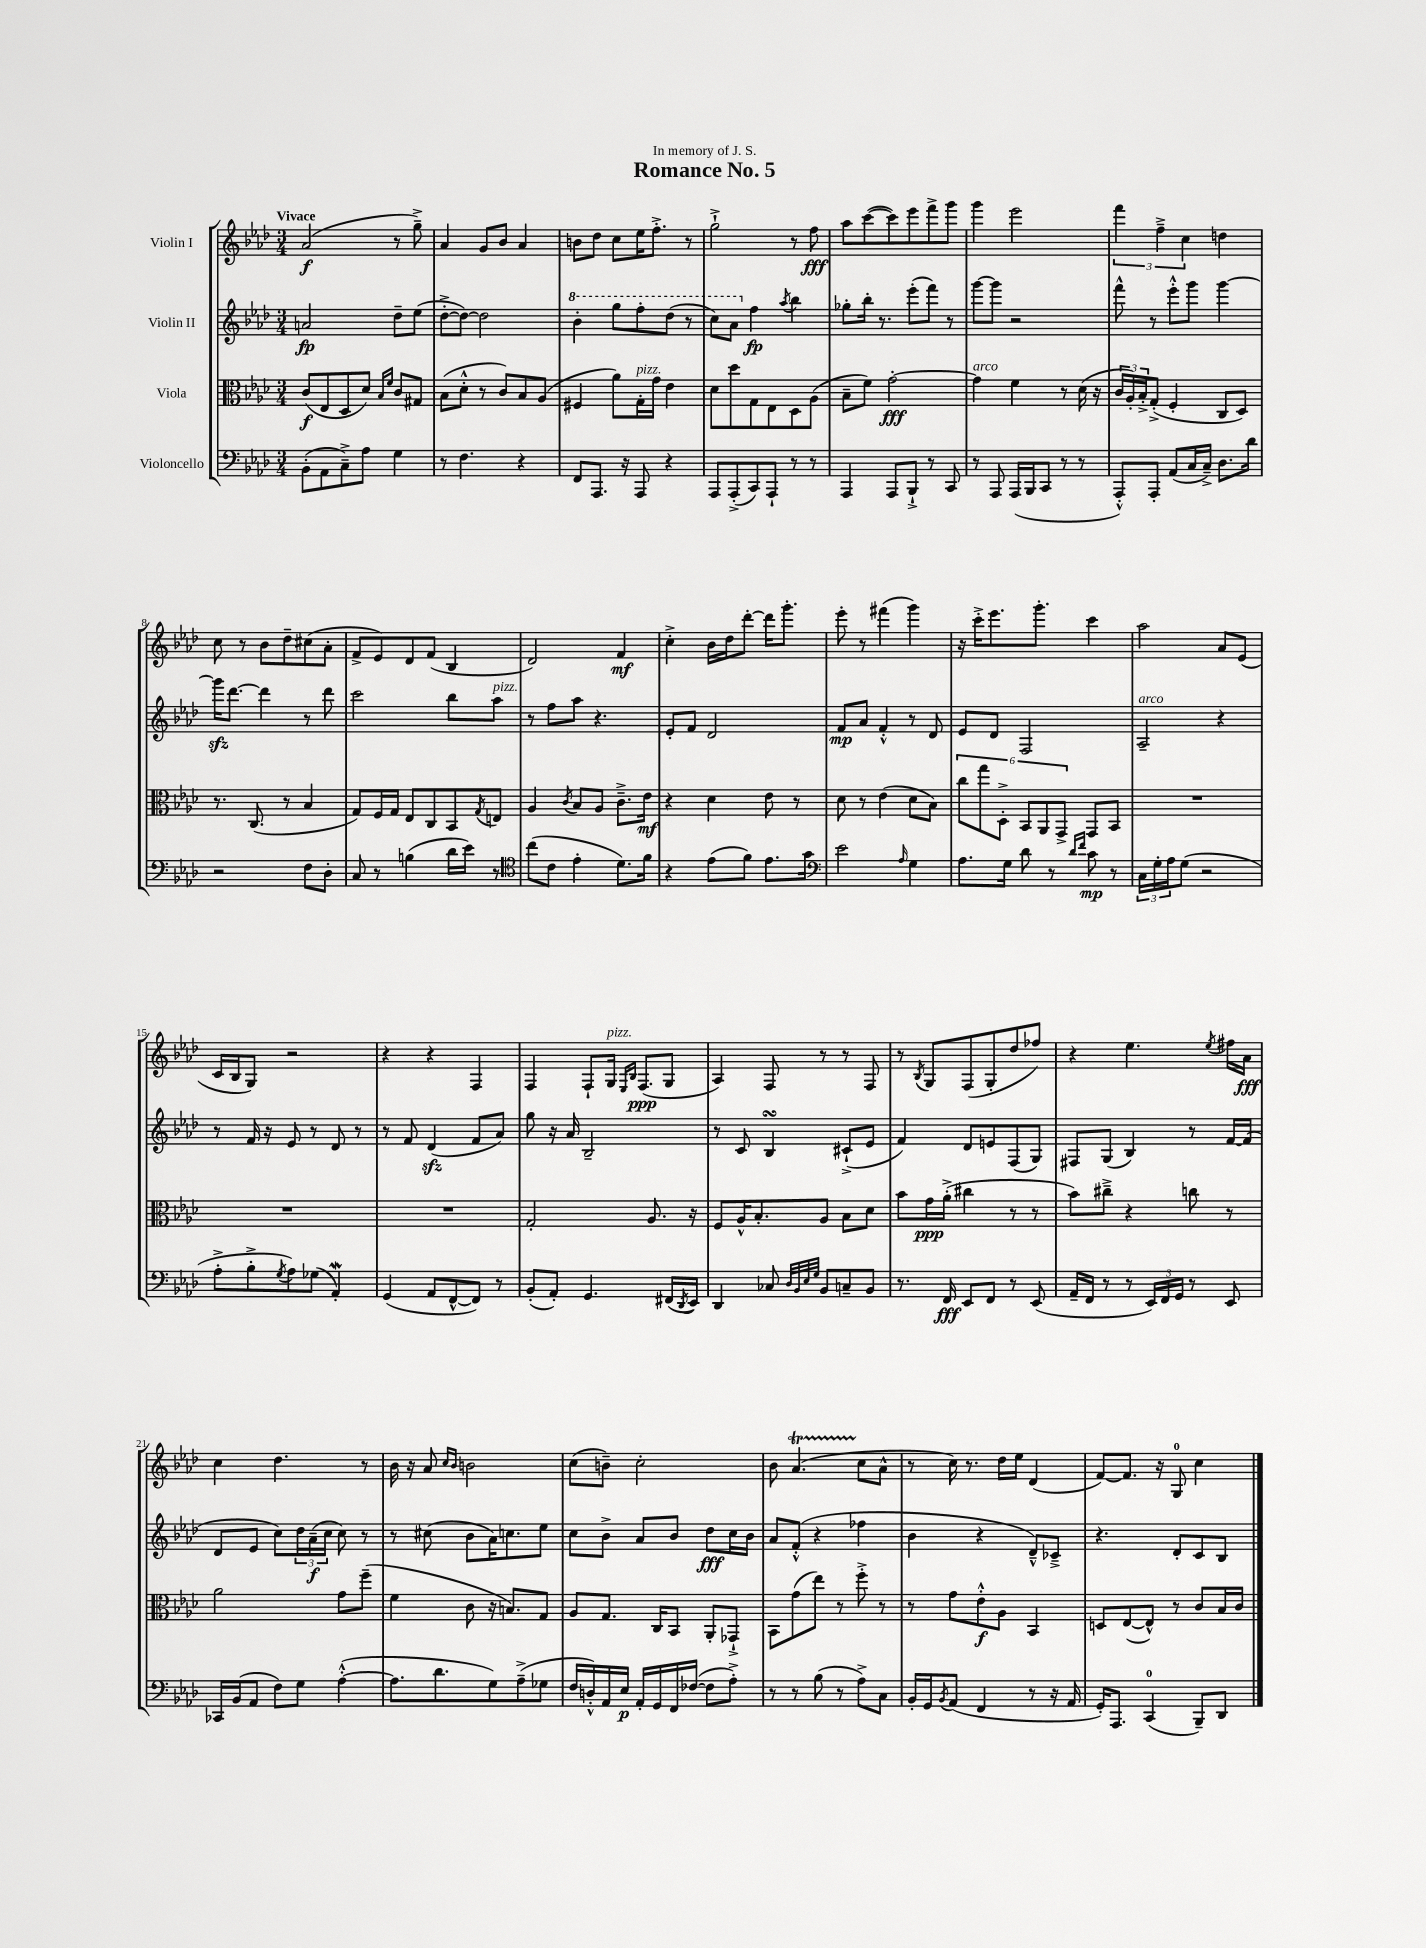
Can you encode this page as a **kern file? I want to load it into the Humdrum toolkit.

**kern	**dynam	**kern	**dynam	**kern	**dynam	**kern	**dynam
*part4	*part4	*part3	*part3	*part2	*part2	*part1	*part1
*staff4	*staff4	*staff3	*staff3	*staff2	*staff2	*staff1	*staff1
*I"Violoncello	*	*I"Viola	*	*I"Violin II	*	*I"Violin I	*
*clefF4	*	*clefC3	*	*clefG2	*	*clefG2	*
*k[b-e-a-d-]	*	*k[b-e-a-d-]	*	*k[b-e-a-d-]	*	*k[b-e-a-d-]	*
*M3/4	*	*M3/4	*	*M3/4	*	*M3/4	*
=1	=1	=1	=1	=1	=1	=1	=1
!	!	!	!	!	!	!LO:TX:a:B:t=Vivace	!
(8BB-'\L	.	(8c/L	f	2an/	fp	(2a-/	f
8AA-\	.	8E-/	.	.	.	.	.
8C~^\)	.	8D-/	.	.	.	.	.
8A-\J	.	8d-/J)	.	.	.	.	.
.	.	16qqB-/LL	.	.	.	.	.
.	.	16qqf/JJ	.	.	.	.	.
4G\	.	8c/L	.	8dd-~\L	.	8r	.
.	.	8G#X/J	.	(8ee-\J	.	8gg~^\)	.
=2	=2	=2	=2	=2	=2	=2	=2
8r	.	(8B-\L	.	[8dd-'^\L	.	4a-/	.
4.F\	.	8d-'^^\J	.	8dd-\J_)	.	.	.
.	.	8r	.	2dd-\]	.	8g/L	.
.	.	8c/L)	.	.	.	8b-/J	.
4r	.	8B-/	.	.	.	4a-/	.
.	.	(8A-/J	.	.	.	.	.
=3	=3	=3	=3	=3	=3	=3	=3
*	*	*	*	*8va	*	*	*
8FF/L	.	4F#X/	.	4bb-'\	.	8bn\L	.
8.AAA-/J	.	.	.	.	.	8dd-\J	.
.	.	8a-\L)	.	8ggg\L	.	8cc\L	.
16r	.	.	.	.	.	.	.
!	!	!LO:TX:a:i:t=pizz.	!	!	!	!	!
8AAA-/	.	16G'\L	.	8fff'\	.	16ee-\K	.
.	.	16g\JJ	.	.	.	8.ff'^\J	.
4r	.	4e-\	.	(8ddd-\J	.	.	.
.	.	.	.	8r	.	8r	.
=4	=4	=4	=4	=4	=4	=4	=4
8AAA-/L	.	8d-\L	.	8ccc\L)	.	2gg`^\	.
(8AAA-'^/	.	8dd-\	.	8aa-\J	.	.	.
*	*	*	*	*X8va	*	*	*
8CC/)	.	8G\	.	4ff\	fp	.	.
8AAA-`/J	.	8E-\	.	.	.	.	.
.	.	.	.	8qaa-/	.	.	.
8r	.	8D-\	.	4bb-\	.	8r	.
8r	.	(8A-\J	.	.	.	8ff\	fff
=5	=5	=5	=5	=5	=5	=5	=5
4AAA-/	.	8B-~\L	.	8gg-X'\L	.	8aa-\L	.
.	.	8f\J)	.	16bb-'\Jk	.	([8ccc\	.
.	.	.	.	8.r	.	.	.
8AAA-/L	.	[2g'\	fff	.	.	8ccc\])	.
8BBB-`^/J	.	.	.	(8eee-'\L	.	8eee-\	.
8r	.	.	.	8fff\J)	.	8fff^\	.
8CC/	.	.	.	8r	.	8ggg\J	.
=6	=6	=6	=6	=6	=6	=6	=6
!	!	!LO:TX:a:i:t=arco	!	!	!	!	!
8r	.	4g\]	.	[8ggg\L	.	4ggg\	.
8AAA-/	.	.	.	8ggg\J]	.	.	.
(16AAA-/LL	.	4f\	.	2r	.	2eee-\	.
16BBB-/J	.	.	.	.	.	.	.
8CC/J	.	.	.	.	.	.	.
8r	.	8r	.	.	.	.	.
8r	.	(16d-\	.	.	.	.	.
.	.	16r	.	.	.	.	.
=7	=7	=7	=7	=7	=7	=7	=7
8AAA-'^^/L)	.	24c/LL	.	8fff^^\	.	6fff\	.
.	.	24A-'/)	.	.	.	.	.
.	.	24B-'^/J	.	.	.	.	.
8AAA-'/J	.	(8G'^/J	.	8r	.	.	.
.	.	.	.	.	.	6ff~^\	.
(8AA-/L	.	4F'/	.	8eee-'^^\L	.	.	.
.	.	.	.	.	.	6cc\	.
16C/L	.	.	.	8ggg\J	.	.	.
16C~^/JJ)	.	.	.	.	.	.	.
8.D-\L	.	8C/L	.	[4ggg\	.	4ddn\	.
.	.	8D-/J)	.	.	.	.	.
16d-\Jk	.	.	.	.	.	.	.
!!LO:LB:g=z
=8	=8	=8	=8	=8	=8	=8	=8
2r	.	8.r	.	16gggzz\KL]	.	8cc\	.
.	.	.	.	[8.ddd-\J	.	.	.
.	.	.	.	.	.	8r	.
.	.	(8.C/	.	.	.	.	.
.	.	.	.	4ddd-\]	.	8b-\L	.
.	.	8r	.	.	.	8dd-~\	.
8F\L	.	4B-/	.	8r	.	(8cc#X\	.
8D-'\J	.	.	.	8ddd-\	.	8a-'\J	.
=9	=9	=9	=9	=9	=9	=9	=9
8C/	.	8G/L)	.	2ccc\	.	8f^/L	.
8r	.	16F/L	.	.	.	8e-/)	.
.	.	16G/JJ	.	.	.	.	.
(4Bn\	.	8E-/L	.	.	.	8d-/	.
.	.	8C/	.	.	.	(8f/J	.
16d-\LL	.	8BB-/	.	8bb-\L	.	4B-/	.
16e-\JJ)	.	.	.	.	.	.	.
.	.	8qG/	.	.	.	.	.
!	!	!	!	!LO:TX:a:i:t=pizz.	!	!	!
8r	.	8En/J	.	8aa-\J	.	.	.
=10	=10	=10	=10	=10	=10	=10	=10
*clefC4	*	*	*	*	*	*	*
(8cc\L	.	4A-/	.	8r	.	2d-/)	.
8c\J	.	.	.	8ff\L	.	.	.
.	.	8qc/	.	.	.	.	.
4e-'\	.	8B-/L	.	8aa-\J	.	.	.
.	.	8A-/J	.	4.r	.	.	.
8.d-\L)	.	8.c~^\L	.	.	.	4f/	mf
16f\Jk	.	16e-\Jk	mf	.	.	.	.
=11	=11	=11	=11	=11	=11	=11	=11
4r	.	4r	.	8e-'/L	.	4cc'^\	.
.	.	.	.	8f/J	.	.	.
(8e-\L	.	4d-\	.	2d-/	.	16b-\LL	.
.	.	.	.	.	.	16dd-\J	.
8f\J)	.	.	.	.	.	[8ddd-'\J	.
8.e-\L	.	8e-\	.	.	.	16ddd-\KL]	.
.	.	.	.	.	.	8.ggg'\J	.
.	.	8r	.	.	.	.	.
16g\Jk	.	.	.	.	.	.	.
=12	=12	=12	=12	=12	=12	=12	=12
*clefF4	*	*	*	*	*	*	*
2e-\	.	8d-\	.	8f/L	mp	8eee-'\	.
.	.	8r	.	8a-/J	.	8r	.
.	.	(4e-\	.	4f'^^/	.	(4fff#X\	.
16qqA-/	.	.	.	.	.	.	.
4G\	.	8d-\L	.	8r	.	4ggg\)	.
.	.	8B-\J)	.	8d-/	.	.	.
=13	=13	=13	=13	=13	=13	=13	=13
8.A-\L	.	12cc\L	.	8e-/L	.	16r	.
.	.	.	.	.	.	16ccc'^\KL	.
.	.	12gg\	.	.	.	.	.
.	.	.	.	8d-/J	.	8.eee-\	.
.	.	12D-'^\J	.	.	.	.	.
16G\Jk	.	.	.	.	.	.	.
8d-\	.	12BB-/L	.	2F/	.	.	.
.	.	.	.	.	.	8.ggg'\J	.
.	.	12AA-/	.	.	.	.	.
8r	.	.	.	.	.	.	.
.	.	12GG^/J	.	.	.	.	.
16qqd-/LL	.	.	.	.	.	.	.
16qqf/JJ	.	.	.	.	.	.	.
8c\	mp	8GG/L	.	.	.	4ccc\	.
8r	.	8BB-/J	.	.	.	.	.
=14	=14	=14	=14	=14	=14	=14	=14
!	!	!	!	!LO:TX:a:i:t=arco	!	!	!
24C\LL	.	2.r	.	2A-~/	.	2aa-\	.
24G'\	.	.	.	.	.	.	.
24A-\J	.	.	.	.	.	.	.
(8G\J	.	.	.	.	.	.	.
2r	.	.	.	.	.	.	.
.	.	.	.	4r	.	8a-/L	.
.	.	.	.	.	.	(8e-/J	.
!!LO:LB:g=z
=15	=15	=15	=15	=15	=15	=15	=15
8A-'^\L	.	2.r	.	8r	.	16c/LL	.
.	.	.	.	.	.	16B-/J	.
8B-'^\	.	.	.	16f/	.	8G/J)	.
.	.	.	.	16r	.	.	.
8qG/	.	.	.	.	.	.	.
8A-\)	.	.	.	8e-/	.	2r	.
(8G-X\J	.	.	.	8r	.	.	.
4AA-w'/)	.	.	.	8d-/	.	.	.
.	.	.	.	8r	.	.	.
=16	=16	=16	=16	=16	=16	=16	=16
(4GG/	.	2.r	.	8r	.	4r	.
.	.	.	.	8f/	.	.	.
8AA-/L	.	.	.	(4d-zz/	.	4r	.
[8FF^^/	.	.	.	.	.	.	.
8FF/J])	.	.	.	8f/L	.	4F/	.
8r	.	.	.	8a-/J)	.	.	.
=17	=17	=17	=17	=17	=17	=17	=17
(8BB-'/L	.	2G'/	.	8gg\	.	4F/	.
8AA-'/J)	.	.	.	16r	.	.	.
.	.	.	.	16a-/	.	.	.
4.GG/	.	.	.	2B-~/	.	8F`/L	.
!	!	!	!	!	!	!LO:TX:a:i:t=pizz.	!
.	.	.	.	.	.	16G/Jk	.
.	.	.	.	.	.	16qqE-/LL	.
.	.	.	.	.	.	16qqB-/JJ	.
.	.	.	.	.	.	(8.F/L	ppp
.	.	8.A-/	.	.	.	.	.
(16FF#X/LL	.	.	.	.	.	8G/J	.
8qDD-/	.	.	.	.	.	.	.
16EE-/JJ)	.	16r	.	.	.	.	.
=18	=18	=18	=18	=18	=18	=18	=18
4DD-/	.	8F/L	.	8r	.	4A-/)	.
.	.	16A-^^/K	.	8c/	.	.	.
.	.	8.B-'/	.	.	.	.	.
8C-X/	.	.	.	4B-sSSS/	.	8F/	.
32qqD-/LLL	.	.	.	.	.	.	.
32qqBB-/	.	.	.	.	.	.	.
32qqE-/	.	.	.	.	.	.	.
32qqG/JJJ	.	.	.	.	.	.	.
8BB-/L	.	8A-/J	.	.	.	8r	.
8Cn~/	.	8B-\L	.	(8c#X`^/L	.	8r	.
8BB-/J	.	8d-\J	.	8e-/J	.	8F/	.
=19	=19	=19	=19	=19	=19	=19	=19
8.r	.	8b-\L	.	4f/)	.	8r	.
.	.	.	.	.	.	8qB-/	.
.	.	16g\L	ppp	.	.	8G/L	.
16FF/	fff	(16a-'^\JJ	.	.	.	.	.
8EE-/L	.	4cc#X\	.	8d-/L	.	(8F/	.
8FF/J	.	.	.	8en/	.	8G'/	.
8r	.	8r	.	(8F/	.	8dd-/	.
(8EE-/	.	8r	.	8G/J)	.	8ff-X/J)	.
=20	=20	=20	=20	=20	=20	=20	=20
16AA-~/LL	.	8b-\L)	.	8F#X/L	.	4r	.
16FF/JJ	.	.	.	.	.	.	.
8r	.	8cc#X~^\J	.	(8G/J	.	.	.
8r	.	4r	.	4B-/)	.	4.ee-\	.
24EE-/LL)	.	.	.	.	.	.	.
24FF/	.	.	.	.	.	.	.
24GG/JJ	.	.	.	.	.	.	.
8r	.	8ccn\	.	8r	.	.	.
.	.	.	.	.	.	8qee-/	.
8EE-/	.	8r	.	[16f/LL	.	16ff#X\LL	.
.	.	.	.	(16f/JJ]	.	16a-\JJ	fff
!!LO:LB:g=z
=21	=21	=21	=21	=21	=21	=21	=21
16CC-X/LL	.	2a-\	.	8d-/L	.	4cc\	.
(16BB-/J	.	.	.	.	.	.	.
8AA-/J	.	.	.	8e-/J	.	.	.
8F\L)	.	.	.	8cc\L)	.	4.dd-\	.
8G\J	.	.	.	24dd-\L	.	.	.
.	.	.	.	(24a-~\	f	.	.
.	.	.	.	24cc\JJ	.	.	.
([4A-'^^\	.	8g\L	.	8cc\)	.	.	.
.	.	(8ff~\J	.	8r	.	8r	.
=22	=22	=22	=22	=22	=22	=22	=22
8.A-\L]	.	4f\	.	8r	.	16b-\	.
.	.	.	.	.	.	16r	.
.	.	.	.	(8cc#X\	.	8a-/	.
8.d-\	.	.	.	.	.	.	.
.	.	.	.	.	.	16qqcc/LL	.
.	.	.	.	.	.	16qqb-/JJ	.
.	.	8c\	.	8b-\L	.	2bn\	.
8G\)	.	16r	.	16a-\K)	.	.	.
.	.	8.Bn/L)	.	8.ccn\	.	.	.
(8A-~^\	.	.	.	.	.	.	.
8G-X\J	.	8G/J	.	8ee-\J	.	.	.
=23	=23	=23	=23	=23	=23	=23	=23
16F/LL	.	8A-/L	.	8cc\L	.	(8cc\L	.
16Dn'^^/)	.	.	.	.	.	.	.
16AA-/	.	8.G/J	.	8b-^\J	.	8bn~\J)	.
16E-/JJ	p	.	.	.	.	.	.
16AA-'/LL	.	.	.	8a-/L	.	2cc'\	.
16GG/	.	16C/KL	.	.	.	.	.
16FF/	.	8BB-/J	.	8b-/J	.	.	.
([16F-X/JJ	.	.	.	.	.	.	.
8F-\L]	.	8AA-'/L	.	8dd-\L	fff	.	.
8A-'^\J)	.	8GG-X`^/J	.	16cc\L	.	.	.
.	.	.	.	16b-\JJ	.	.	.
=24	=24	=24	=24	=24	=24	=24	=24
8r	.	8BB-\L	.	8a-/L	.	8b-\	.
8r	.	(8g\	.	(8f'^^/J	.	(4.a-T/	.
(8B-\	.	8ee-\J)	.	4r	.	.	.
8r	.	8r	.	.	.	.	.
8A-^\L)	.	8ff'^\	.	4ff-X\	.	8cc\L	.
8C\J	.	8r	.	.	.	8a-^^\J	.
=25	=25	=25	=25	=25	=25	=25	=25
16BB-'/LL	.	8r	.	4b-\	.	8r	.
16GG/J	.	.	.	.	.	.	.
8qBB-/	.	.	.	.	.	.	.
(8AA-/J	.	8g\L	.	.	.	16cc\)	.
.	.	.	.	.	.	8.r	.
4FF/	.	8e-'^^\	f	4r	.	.	.
.	.	8A-\J	.	.	.	16dd-\LL	.
.	.	.	.	.	.	16ee-\JJ	.
8r	.	4BB-/	.	8d-~^^/L)	.	(4d-/	.
16r	.	.	.	8c-X~^/J	.	.	.
16AA-/	.	.	.	.	.	.	.
=26	=26	=26	=26	=26	=26	=26	=26
16GG'/KL)	.	8Dn/L	.	4.r	.	[8f/L)	.
8.AAA-/J	.	.	.	.	.	.	.
.	.	([8E-/	.	.	.	8.f/J]	.
(4CC/	.	8E-^^/J])	.	.	.	.	.
.	.	.	.	.	.	16r	.
.	.	8r	.	8d-'/L	.	8G/	.
8BBB-~/L)	.	8c/L	.	8c/	.	4cc\	.
8DD-/J	.	16B-/L	.	8B-/J	.	.	.
.	.	16c/JJ	.	.	.	.	.
==	==	==	==	==	==	==	==
*-	*-	*-	*-	*-	*-	*-	*-
